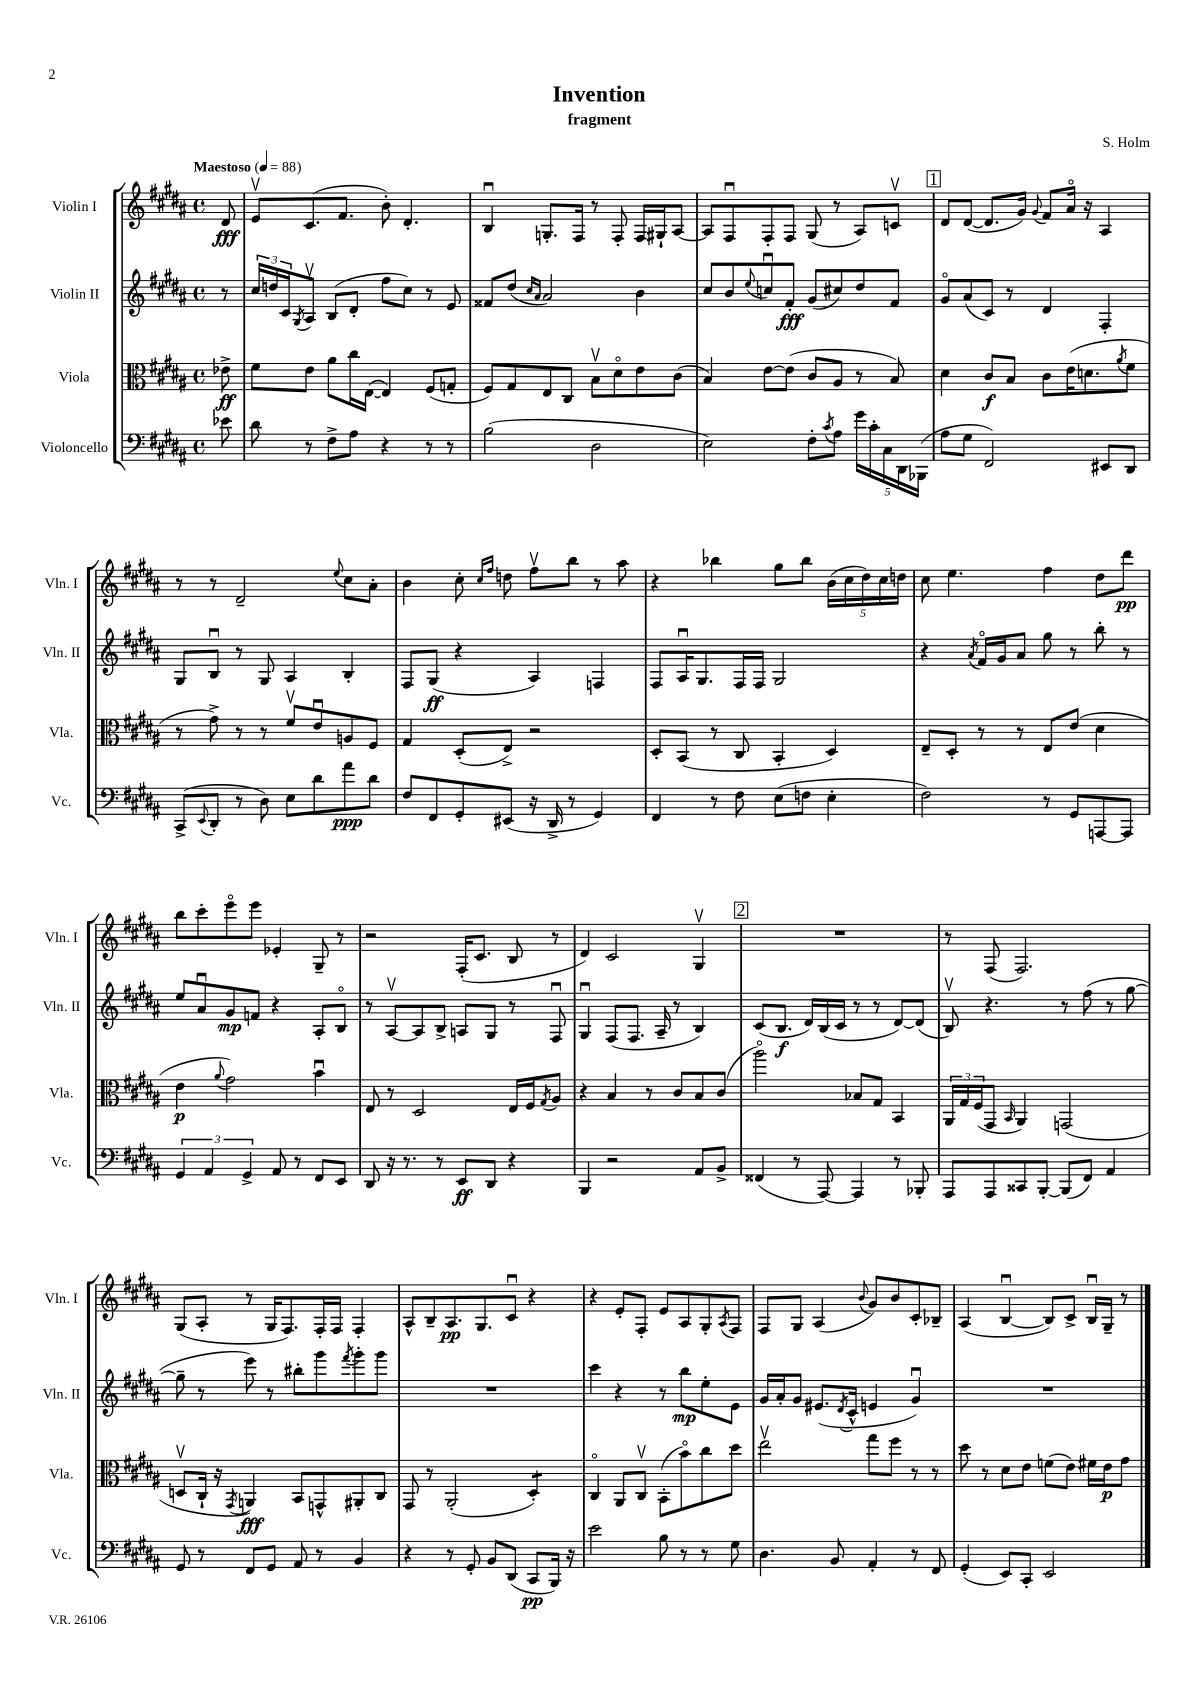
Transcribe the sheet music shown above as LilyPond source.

\header { title = "Invention" composer = "S. Holm" subtitle = "fragment" }
<<
\new StaffGroup <<
\new Staff = "s0" \with { instrumentName = "Violin I" shortInstrumentName = "Vln. I" } {
    \clef treble \key b \major \defaultTimeSignature \time 4/4 \partial 8 \tempo "Maestoso" 4 = 88
    dis'8\fff |
    e'8\upbow cis'8.( fis'8. b'8-.) dis'4.-. |
    b4\downbow g8.-. fis16 r8 fis8-. fis16 gis16-! ais8~ |
    ais8 fis8\downbow fis8-. fis8 gis8( r8 ais8) c'8\upbow |
    \mark \markup { \box "1" } dis'8 dis'8~( dis'8. gis'16) \appoggiatura { gis'8 } fis'8 ais'16\flageolet r16 ais4 |
    r8 r8 dis'2-- \appoggiatura { e''8 } cis''8 ais'8-. |
    b'4 cis''8-. \grace { cis''16 fis''16 } d''8 fis''8\upbow b''8 r8 ais''8 |
    r4 bes''4 gis''8 bes''8 \tuplet 5/4 { b'16( cis''16 dis''16) cis''16 d''16 } |
    cis''8 e''4. fis''4 dis''8 dis'''8\pp |
    b''8 cis'''8-. e'''8\flageolet e'''8 ees'4-. gis8-- r8 |
    r2 fis16-.( cis'8. b8 r8 |
    dis'4) cis'2 gis4\upbow |
    \mark \markup { \box "2" } R1 |
    r8 fis8( fis2.) |
    gis8( ais8-. r8 gis16 fis8.) fis16-. fis16 fis4-. |
    ais8-^ b8-- ais8.\pp gis8. cis'8\downbow r4 |
    r4 e'8-. fis8-. e'8 ais8 gis8-. \acciaccatura { ais8 } fis8 |
    fis8 gis8 ais4( \appoggiatura { b'8 } gis'8) b'8 cis'8-. bes8-- |
    ais4( b4~\downbow b8) cis'8-> b16\downbow gis16-- r8 \bar "|." |
}
\new Staff = "s1" \with { instrumentName = "Violin II" shortInstrumentName = "Vln. II" } {
    \clef treble \key b \major \defaultTimeSignature \time 4/4 \partial 8
    r8 |
    \tuplet 3/2 { cis''16 d''16 cis'16 } \acciaccatura { gis8 } ais8\upbow b8( dis'8-. fis''8 cis''8) r8 e'8 |
    fisis'8 dis''8( \grace { cis''16 ais'16 } ais'2) b'4 |
    cis''8 b'8 \appoggiatura { e''8 } c''8\downbow fis'8-.\fff gis'8( cis''8) dis''8 fis'8 |
    \mark \markup { \box "1" } gis'8\flageolet ais'8( cis'8) r8 dis'4 fis4-. |
    gis8 b8\downbow r8 gis8 ais4 b4-. |
    fis8 gis8\ff( r4 ais4) f4 |
    fis8 ais16\downbow gis8. fis16 fis16 gis2 |
    r4 \acciaccatura { ais'8 } fis'16\flageolet gis'16 ais'8 gis''8 r8 b''8-. r8 |
    e''8 ais'8\downbow gis'8\mp f'8 r4 ais8-. b8\flageolet |
    r8 ais8~\upbow ais8 b8-> a8 gis8 r8 fis8\downbow |
    gis4\downbow fis8( fis8. ais16-- r8 b4) |
    \mark \markup { \box "2" } cis'8( b8.\f dis'16) b16( cis'16 r8 r8 dis'8~) dis'8( |
    b8\upbow) r4. r8 fis''8( r8 gis''8~ |
    gis''8-- r8 e'''8) r8 bis''8-. gis'''8 \acciaccatura { fis'''8 } gis'''8-. gis'''8 |
    R1 |
    cis'''4 r4 r8 b''8\mp e''8-. e'8 |
    gis'16 ais'16-. gis'8 eis'8.( \acciaccatura { dis'8 } cis'16-^ e'4 gis'4\downbow) |
    R1 \bar "|." |
}
\new Staff = "s2" \with { instrumentName = "Viola" shortInstrumentName = "Vla." } {
    \clef alto \key b \major \defaultTimeSignature \time 4/4 \partial 8
    ees'8->\ff |
    fis'8 e'8 ais'8 cis''16 e16~( e4) fis8( g8-. |
    fis8) gis8 e8 cis8 b8\upbow dis'8\flageolet e'8 cis'8( |
    b4) e'8~ e'8( cis'8 ais8 r8 b8) |
    \mark \markup { \box "1" } dis'4 cis'8\f b8 cis'8 e'16( d'8. \acciaccatura { ais'8 } fis'8 |
    r8 gis'8->) r8 r8 fis'8\upbow e'8\downbow a8 fis8 |
    gis4 dis8-.( e8->) r2 |
    dis8-. b,8( r8 cis8 b,4-. dis4) |
    e8-- dis8-. r8 r8 e8 e'8( dis'4 |
    e'4\p \appoggiatura { ais'8 } gis'2) b'4\downbow |
    e8 r8 dis2 e16 fis16 \acciaccatura { gis8 } ais8 |
    r4 b4 r8 cis'8 b8 cis'8( |
    \mark \markup { \box "2" } ais''2\flageolet) bes8 gis8 b,4 |
    \tuplet 3/2 { ais,16 gis16 fis16( } gis,8 \grace { b,16 } ais,4) g,2( |
    d8\upbow cis16-! r16 \acciaccatura { gis,8 } a,4\fff) b,8 g,8-^ ais,8-. cis8 |
    gis,8 r8 ais,2-.( dis4:8-.) |
    cis4\flageolet ais,8 cis8\upbow b,8-.( b'8\flageolet) cis''8 dis''8 |
    e''2\upbow gis''8 fis''8 r8 r8 |
    dis''8 r8 dis'8 e'8 f'8( e'8) fis'16 e'16\p gis'8 \bar "|." |
}
\new Staff = "s3" \with { instrumentName = "Violoncello" shortInstrumentName = "Vc." } {
    \clef bass \key b \major \defaultTimeSignature \time 4/4 \partial 8
    ees'8 |
    dis'8 r8 fis8-> ais8 r4 r8 r8 |
    b2( dis2 |
    e2) fis8-. \acciaccatura { cis'8 } ais8 \tuplet 5/4 { gis'16 cis'16-. cis16 dis,16 bes,,16( } |
    \mark \markup { \box "1" } ais8 gis8 fis,2) eis,8 dis,8 |
    cis,8->( \appoggiatura { e,8 } dis,8-. r8 dis8) e8 dis'8 ais'8\ppp dis'8 |
    fis8 fis,8 gis,8-. eis,8( r16 dis,16-> r8 gis,4) |
    fis,4 r8 fis8 e8( f8 e4-. |
    fis2) r8 gis,8 a,,8~ a,,8 |
    \tuplet 3/2 { gis,4 ais,4 gis,4-> } ais,8 r8 fis,8 e,8 |
    dis,8 r16 r8. r8 e,8\ff dis,8 r4 |
    b,,4 r2 ais,8 b,8-> |
    \mark \markup { \box "2" } fisis,4( r8 ais,,8~) ais,,4 r8 bes,,8-. |
    ais,,8 ais,,8 cisis,8 b,,8~-. b,,8( fis,8) ais,4 |
    gis,8 r8 fis,8 gis,8 ais,8 r8 b,4 |
    r4 r8 gis,8-. b,8 dis,8( cis,8\pp b,,16) r16 |
    e'2 b8 r8 r8 gis8 |
    dis4. b,8 ais,4-. r8 fis,8 |
    gis,4-.( e,8) cis,8-. e,2 \bar "|." |
}
>>
>>
\layout { \context { \Score \remove "Bar_number_engraver" } }
